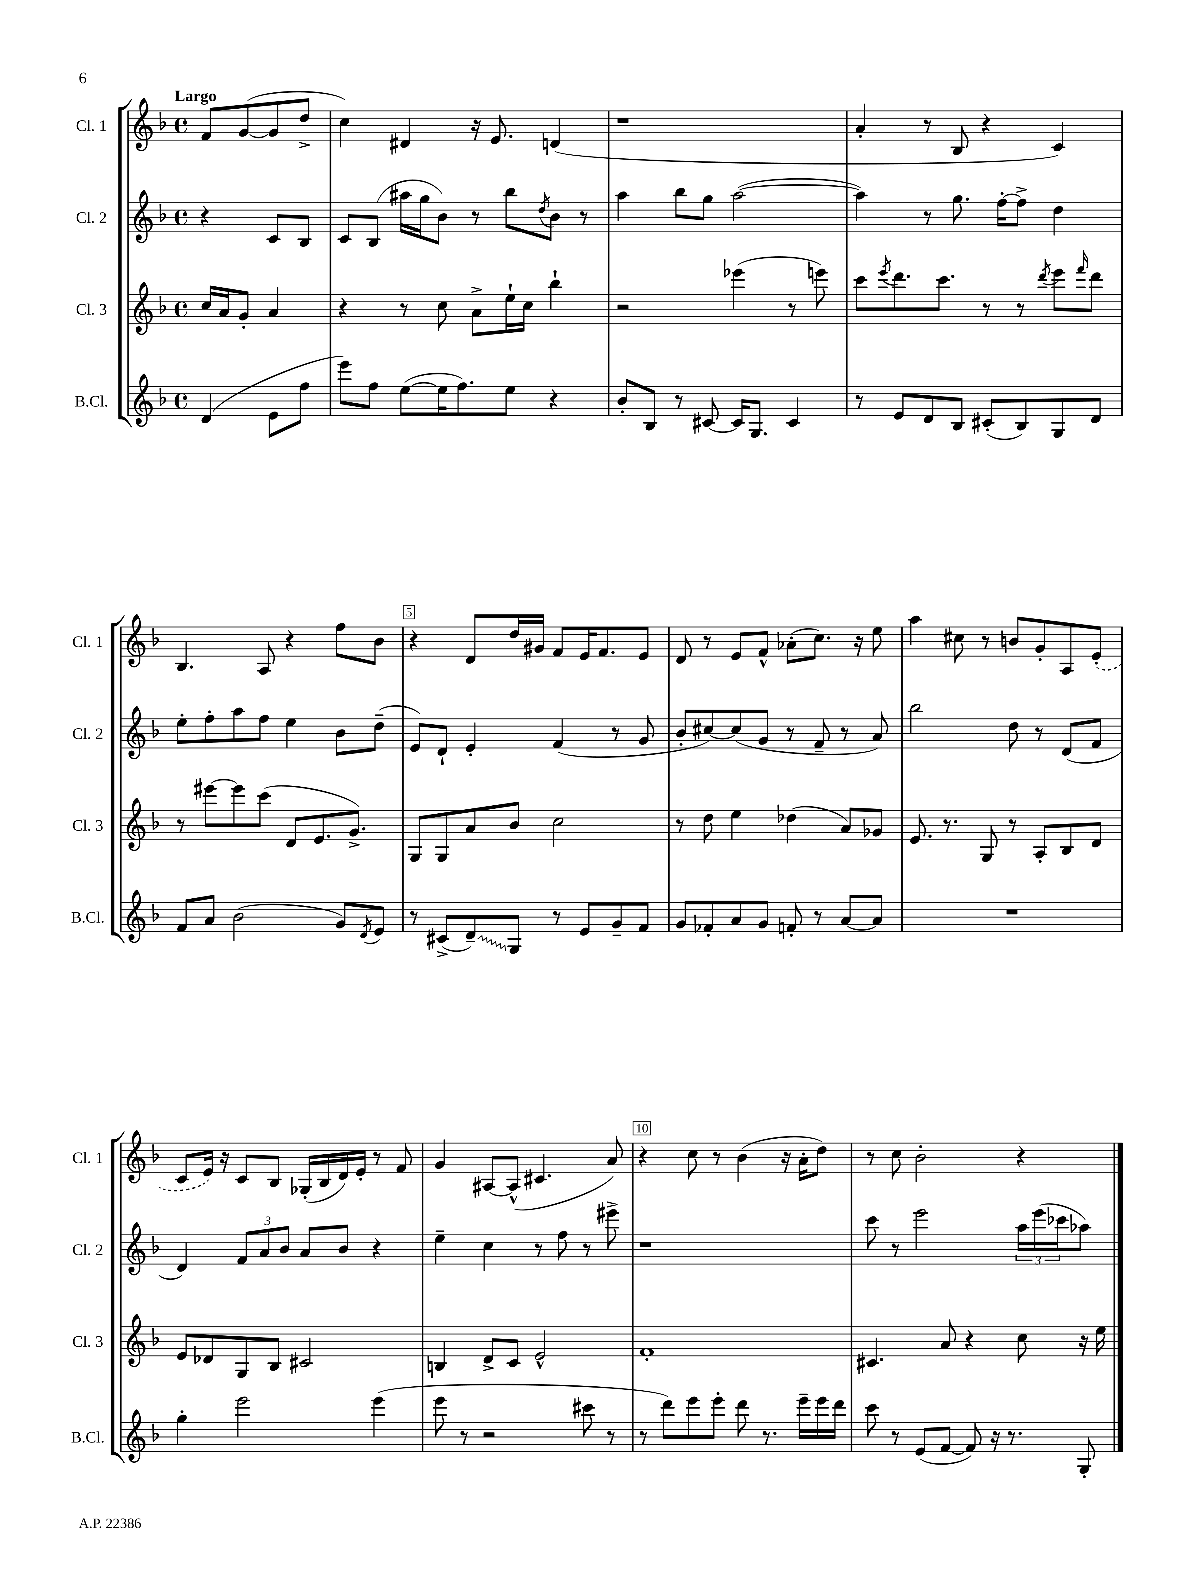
<<
\new StaffGroup <<
\new Staff = "s0" \with { instrumentName = "Cl. 1" shortInstrumentName = "Cl. 1" } {
    \clef treble \key f \major \defaultTimeSignature \time 4/4 \partial 2 \tempo "Largo"
    f'8 g'8~( g'8 d''8-> |
    c''4) dis'4 r16 e'8. d'4( |
    r1 |
    a'4-. r8 bes8 r4 c'4) |
    bes4. a8 r4 f''8 bes'8 |
    r4 d'8 d''16 gis'16 f'8 e'16 f'8. e'8 |
    d'8 r8 e'8 f'8-^ aes'8-.( c''8.) r16 e''8 |
    a''4 cis''8 r8 b'8 g'8-. a8 \once \slurDashed e'8-.( |
    c'8 e'16) r16 c'8 bes8 ges16-.( bes16 d'16) e'16-. r8 f'8 |
    g'4 ais8~ ais8-^( cis'4. a'8) |
    r4 c''8 r8 bes'4( r16 a'16-. d''8) |
    r8 c''8 bes'2-. r4 \bar "|." |
}
\new Staff = "s1" \with { instrumentName = "Cl. 2" shortInstrumentName = "Cl. 2" } {
    \clef treble \key f \major \defaultTimeSignature \time 4/4 \partial 2
    r4 c'8 bes8 |
    c'8 bes8( ais''16 g''16 bes'8) r8 bes''8 \acciaccatura { d''8 } bes'8 r8 |
    a''4 bes''8 g''8 a''2~( |
    a''4) r8 g''8. f''16~-. f''8-> d''4 |
    e''8-. f''8-. a''8 f''8 e''4 bes'8 d''8--( |
    e'8) d'8-! e'4-. f'4( r8 g'8 |
    bes'8-. cis''8~) cis''8( g'8 r8 f'8-- r8 a'8) |
    bes''2 d''8 r8 d'8( f'8 |
    d'4) \tuplet 3/2 { f'8 a'8 bes'8 } a'8 bes'8 r4 |
    e''4-- c''4 r8 f''8 r8 eis'''8-> |
    r1 |
    c'''8 r8 e'''2 \tuplet 3/2 { a''16 e'''16( ces'''16 } aes''8) \bar "|." |
}
\new Staff = "s2" \with { instrumentName = "Cl. 3" shortInstrumentName = "Cl. 3" } {
    \clef treble \key f \major \defaultTimeSignature \time 4/4 \partial 2
    c''16 a'16 g'8-. a'4 |
    r4 r8 c''8 a'8-> e''16-! c''16 bes''4-! |
    r2 ees'''4( r8 e'''8) |
    c'''8 \acciaccatura { e'''8 } d'''8. c'''8. r8 r8 \acciaccatura { d'''8 } e'''8 \grace { f'''16 } d'''8 |
    r8 eis'''8~ eis'''8 c'''8( d'8 e'8. g'8.->) |
    g8 g8 a'8 bes'8 c''2 |
    r8 d''8 e''4 des''4( a'8) ges'8 |
    e'8. r8. g8 r8 a8-. bes8 d'8 |
    e'8 des'8 g8 bes8 cis'2 |
    b4 d'8-> c'8 e'2-^ |
    f'1-. |
    cis'4. a'8 r4 c''8 r16 e''16 \bar "|." |
}
\new Staff = "s3" \with { instrumentName = "B.Cl." shortInstrumentName = "B.Cl." } {
    \clef treble \key f \major \defaultTimeSignature \time 4/4 \partial 2
    d'4( e'8 f''8 |
    e'''8) f''8 e''8~( e''16 f''8.) e''8 r4 |
    bes'8-. bes8 r8 cis'8~ cis'16 g8. cis'4 |
    r8 e'8 d'8 bes8 cis'8-.( bes8) g8 d'8 |
    f'8 a'8 bes'2( g'8) \acciaccatura { d'8 } e'8 |
    r8 cis'8->( \once \override Glissando.style = #'zigzag d'8--\glissando) g8 r8 e'8 g'8-- f'8 |
    g'8 fes'8-. a'8 g'8 f'8-. r8 a'8~ a'8 |
    R1 |
    g''4-. e'''2 e'''4( |
    e'''8 r8 r2 cis'''8 r8 |
    r8 d'''8) e'''8 e'''8-. d'''8 r8. e'''16-- e'''16 d'''16 |
    c'''8 r8 e'8( f'8~ f'8) r16 r8. g8-. \bar "|." |
}
>>
>>
\layout { \context { \Score \override BarNumber.break-visibility = ##(#f #t #t) barNumberVisibility = #(every-nth-bar-number-visible 5) \override BarNumber.stencil = #(make-stencil-boxer 0.1 0.3 ly:text-interface::print) } }
